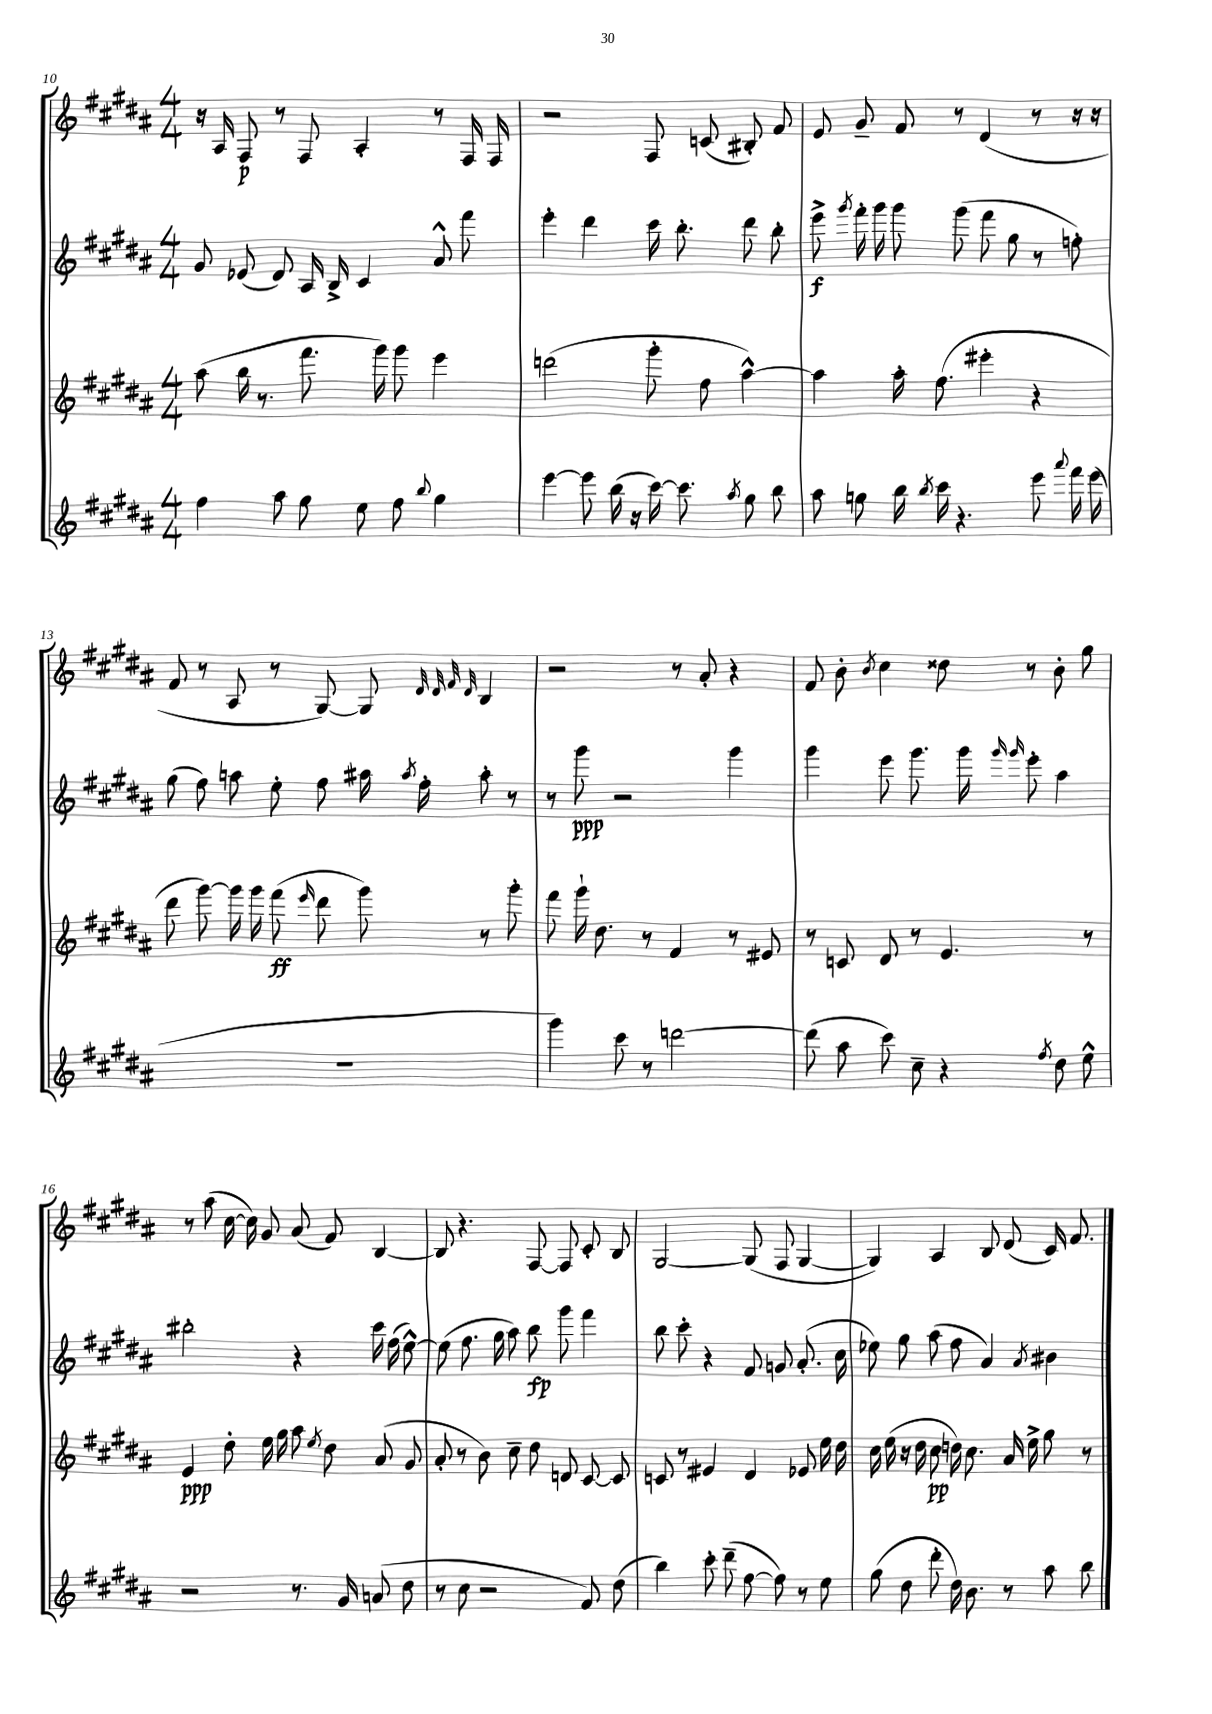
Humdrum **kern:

**kern	**kern	**kern	**kern
*staff4	*staff3	*staff2	*staff1
*clefG2	*clefG2	*clefG2	*clefG2
*k[f#c#g#d#a#]	*k[f#c#g#d#a#]	*k[f#c#g#d#a#]	*k[f#c#g#d#a#]
*M4/4	*M4/4	*M4/4	*M4/4
4ff#	(8aa#	8g#	16r
.	.	.	16A#
.	16bb	(8e-	8F#
.	8.r	.	.
8aa#	.	8d#)	8r
8gg#	8.fff#	16A#	8F#
.	.	16B^	.
8ee	.	4c#	4A#'
.	16ggg#)	.	.
8ff#	8ggg#	.	.
8qqbb	.	.	.
4gg#	4eee	8a#^^	8r
.	.	8fff#	16F#
.	.	.	16F#
=	=	=	=
[4eee	(2ddd	4eee'	2r
8eee]	.	4ddd#	.
(16bb	.	.	.
16r	.	.	.
[16ccc#)	8ggg#'	16ccc#	8F#
8.ccc#]	.	8.bb'	.
.	8ff#	.	(8c
8qaa#	.	.	.
8gg#	[4aa#^^)	8ddd#	8B#')
8bb	.	8bb'	8f#
=	=	=	=
8aa#	4aa#]	8eee^	8e
.	.	8qggg#	.
8gg	.	16fff#'	8g#~
.	.	16ggg#	.
16bb	16aa#'	8ggg#	8f#
8qbb	.	.	.
16ccc#	(8.ff#	.	.
4.r	.	(8ggg#	8r
.	4eee#'	8fff#	(4d#
.	.	8gg#	.
8eee	4r	8r	8r
8qqaaa#	.	.	.
16fff#	.	8ff')	16r
(16eee	.	.	16r
=	=	=	=
1r	8ddd#	(8gg#	8f#
.	[8ggg#)	8ff#)	8r
.	16ggg#]	8aa	8A#
.	16ggg#	.	.
.	(8fff#	8ee'	8r
.	16qqeee	.	.
.	8ddd#	8ff#	[8G#)
.	8ggg#)	16aa#	8G#]
.	.	8qaa#	.
.	.	16ff#'	.
.	.	.	32qqd#
.	.	.	32qqd#
.	.	.	32qqf#
.	.	.	32qqd#
.	8r	8aa#'	4B
.	8ggg#'	8r	.
=	=	=	=
4ggg#)	8fff#	8r	2r
.	16ggg#`	8ggg#	.
.	8.dd#	.	.
8ccc#	.	2r	.
8r	8r	.	.
[2ddd	4f#	.	8r
.	.	.	8a#'
.	8r	4ggg#	4r
.	8e#	.	.
=	=	=	=
(8ddd]	8r	4ggg#	8f#
8aa#	8c	.	8b'
.	.	.	8qb
8ccc#)	8d#	8eee	4cc#
8cc#~	8r	8.ggg#	.
4r	4.e	.	8dd##
.	.	16ggg#	.
.	.	16qqggg#	.
.	.	16qqggg#	.
.	.	8eee'	8r
8qff#	.	.	.
8dd#	.	4aa#	8b'
8ee^^	8r	.	8gg#
=	=	=	=
2r	4e	2bb#'	8r
.	.	.	(8aa#
.	8dd#'	.	[16cc#
.	.	.	16cc#])
.	16ee	.	8g#
.	16gg#	.	.
8.r	8aa#	4r	(8a#
.	8qee	.	.
.	8dd#	.	8f#)
16g#	.	.	.
(8a	(8a#	16ccc#	[4B
.	.	(16ff#	.
8dd#	8g#	[8ee^^)	.
=	=	=	=
8r	8a#'	(8ee]	8B]
8cc#	8r	8.ff#	4.r
2r	8b)	.	.
.	.	16gg#	.
.	8cc#~	8aa#)	.
.	8dd#	8bb	[8F#
.	8d	8ggg#	8F#]
8f#)	[8c#	4fff#	8c#'
(8dd#	8c#]	.	8B
=	=	=	=
4bb)	8c	8bb	[2G#
.	8r	8ccc#'	.
8ccc#'	4e#	4r	.
(8ddd#~	.	.	.
[8ff#	4d#	8f#	(8G#]
8ff#])	.	8g	8F#
8r	8e-	(8.a#'	[4G#
8ee	16ee	.	.
.	16dd#	16cc#	.
=	=	=	=
(8gg#	16cc#	8ee-)	4G#])
.	(16ee	.	.
8dd#	16r	8gg#	.
.	16dd#	.	.
8ddd#'	8cc#	(8aa#	4A#
16dd#)	16dd)	8ff#	.
8.b	8.cc#	.	.
.	.	4a#)	8B
8r	16a#	.	(8d#
.	16ee^	.	.
.	.	8qa#	.
8aa#	8gg#	4b#	16c#)
.	.	.	8.f#
8bb	8r	.	.
==	==	==	==
*-	*-	*-	*-
